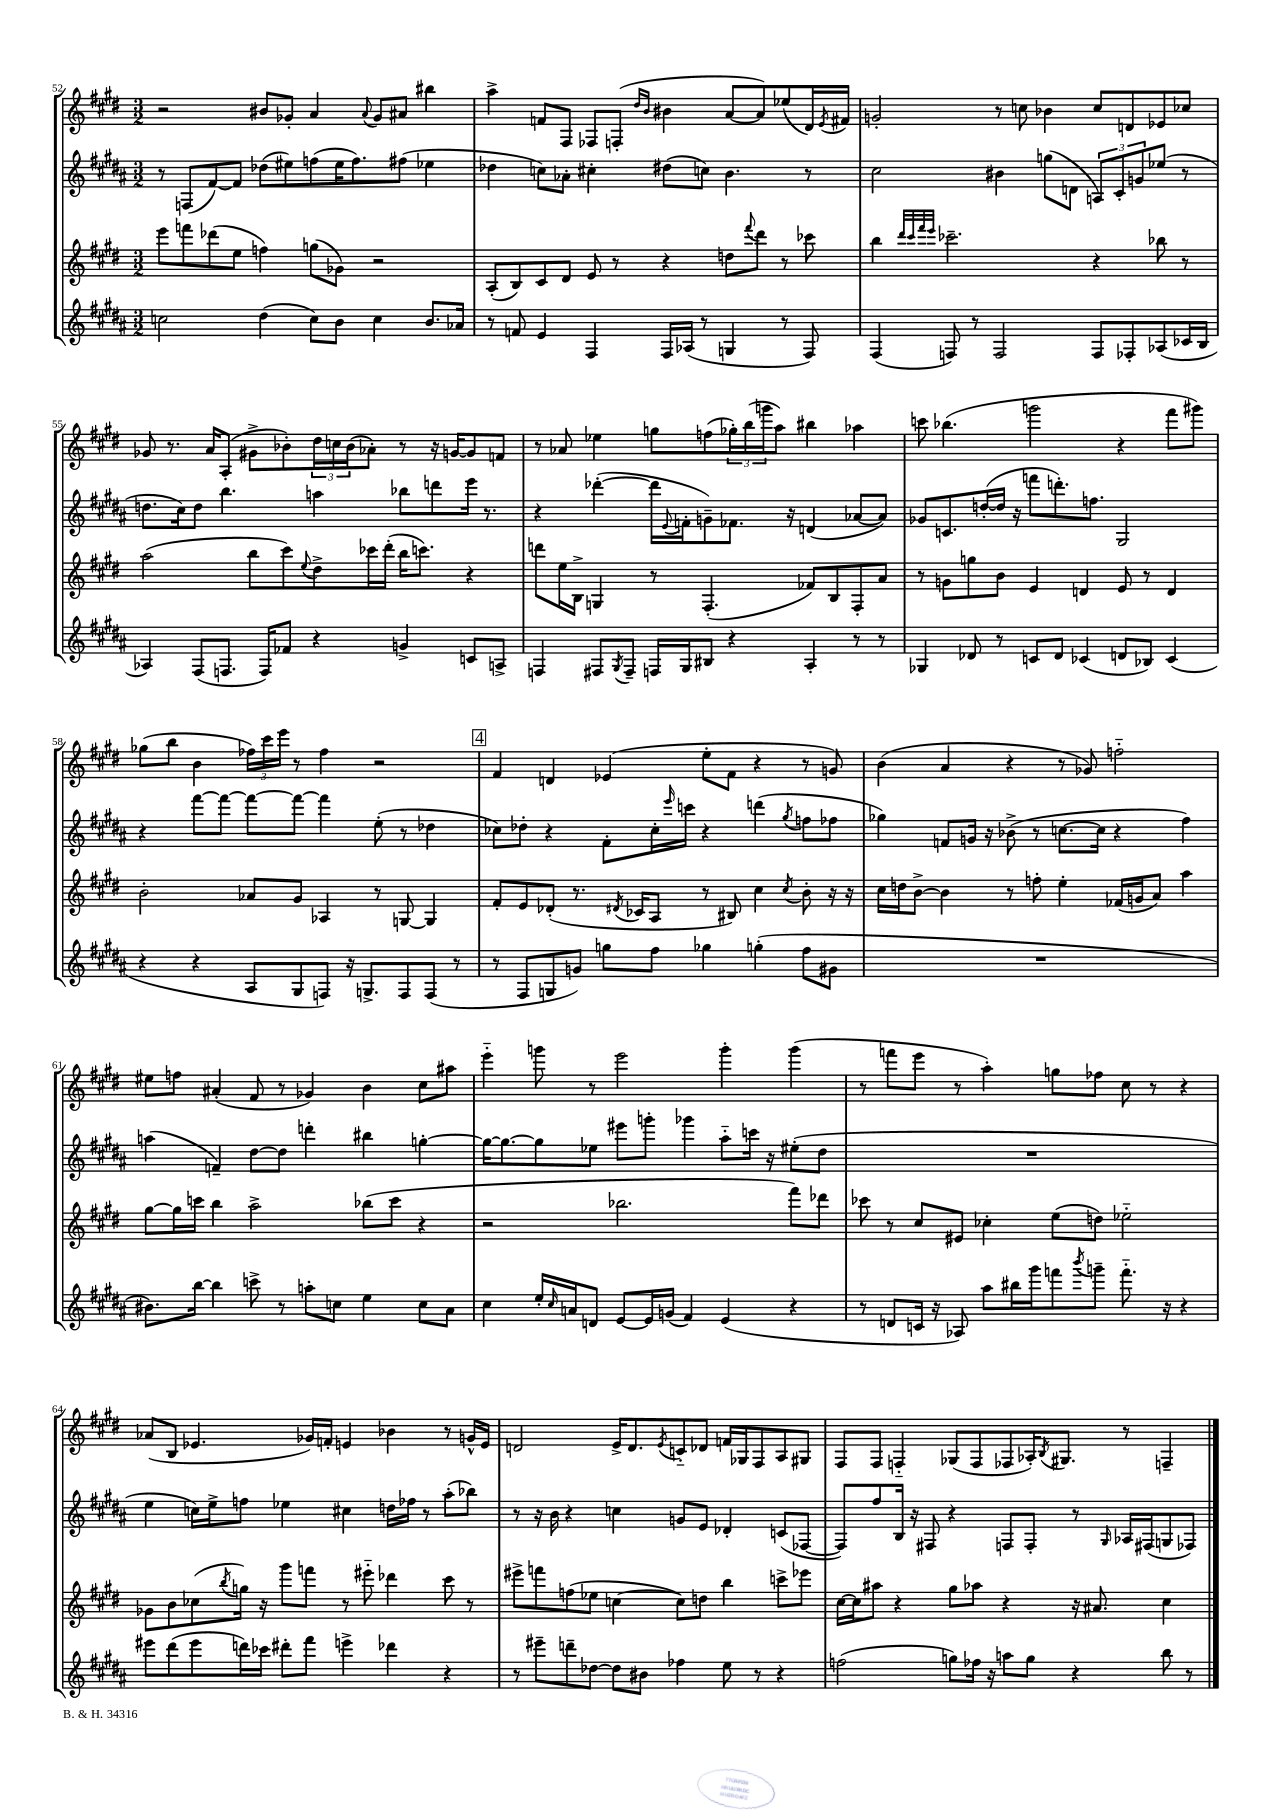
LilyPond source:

<<
\new StaffGroup <<
\new Staff = "s0" {
    \clef treble \key e \major \numericTimeSignature \time 3/2
    r2 bis'8 ges'8-. a'4 \appoggiatura { a'8 } ges'8 ais'8 bis''4 |
    a''4-> f'8 fis8 fes8 f8-.( \grace { dis''16 b'16 } bis'4 a'8~ a'8) ees''8( dis'16) \acciaccatura { e'8 } fis'16 |
    g'2-. r8 c''8 bes'4 c''8 d'8 ees'8 ces''8 |
    ges'8 r8. a'16 a8-.( gis'8-> bes'8-.) \tuplet 3/2 { dis''16 c''16 bes'16( } aes'8-.) r8 r16 g'16~ g'8 f'8 |
    r8 aes'8 ees''4 g''8 f''8( \tuplet 3/2 { ges''16-.) b''16( g'''16 } a''8) bis''4 aes''4 |
    c'''8 bes''4.( g'''2 r4 fis'''8 gis'''8) |
    ges''8( b''8 b'4 \tuplet 3/2 { fes''16) cis'''16 e'''16 } r8 fes''4 r2 |
    \mark \markup { \box "4" } fis'4 d'4 ees'4( e''8-. fis'8 r4 r8 g'8) |
    b'4( a'4 r4 r8 ges'8) f''2-_ |
    eis''8 f''8 ais'4-.( fis'8 r8 ges'4) b'4 cis''8 ais''8 |
    e'''4-_ g'''8 r8 e'''2 g'''4-. g'''4( |
    r8 f'''8 e'''8 r8 a''4-.) g''8 fes''8 cis''8 r8 r4 |
    aes'8( b8 ees'4. ges'16) f'16-. e'4 bes'4 r8 g'16-^ e'16 |
    d'2 e'16-> d'8. \acciaccatura { e'8 } c'8-_ des'8 f'16 ges16 fis8 a8 gis8 |
    fis8 fis8 f4-_ ges8( f8 fes8 aes16-.) \acciaccatura { b8 } gis8. r8 f4-- \bar "|." |
}
\new Staff = "s1" {
    \clef treble \key b \major \numericTimeSignature \time 3/2
    r8 f8( fis'8~) fis'8 des''8( eis''8) f''8( eis''16 f''8.) fis''8( ees''4 |
    des''4 c''8) aes'8-. cis''4-. dis''8( c''8) b'4. r8 |
    cis''2 bis'4 g''8( d'8 \tuplet 3/2 { a8) cis'8-. g'8 } ees''8( r8 |
    d''8. cis''16) d''8 b''4. a''4 bes''8 d'''8 e'''16 r8. |
    r4 des'''4~-.( des'''16 \appoggiatura { e'8 } f'16-. g'8--) fes'8. r16 d'4( aes'8~ aes'8) |
    ges'8 c'8. d''16~-.( d''16 r16 f'''8 d'''8.-.) f''8. gis2 |
    r4 fis'''8~ fis'''8~ fis'''8~ fis'''8~ fis'''4 e''8-.( r8 des''4 |
    \mark \markup { \box "4" } ces''8) des''8-. r4 fis'8-. ces''16-. \grace { e'''16 } c'''16 r4 d'''4( \acciaccatura { gis''8 } f''8 fes''8 |
    ges''4) f'8 g'16 r16 bes'8->( r8 c''8.~ c''16 r4 fis''4) |
    a''4( f'4--) dis''8~ dis''8 d'''4-. bis''4 g''4~-. |
    g''16~ g''8.~ g''8 ees''8 eis'''8 g'''8-. ges'''4 ais''8-_ c'''16 r16 eis''8-.( dis''8 |
    R1. |
    e''4 c''16) e''16-> f''8 ees''4 cis''4 d''16 fes''16 r8 ais''8-.( bes''8) |
    r8 r16 b'16 r4 c''4 g'8 e'8 des'4-. c'8( fes8~ |
    fes8) fis''8 b16 r16 fis8 r4 f8 f8-. r8 \grace { gis16 } aes16 fis16( g8 fes8) \bar "|." |
}
\new Staff = "s2" {
    \clef treble \key e \major \numericTimeSignature \time 3/2
    e'''8 f'''8 des'''8( e''8 f''4) g''8( ges'8) r2 |
    a8-.( b8) cis'8 dis'8 e'8 r8 r4 d''8 \appoggiatura { fis'''8 } dis'''8 r8 ces'''8 |
    b''4 \grace { dis'''32 cis'''32 fis'''32 e'''32 } ces'''2.-- r4 bes''8 r8 |
    a''2( b''8 cis'''8) \appoggiatura { e''8 } dis''8-> ces'''16 dis'''16-.( b''16 c'''8.) r4 |
    d'''8 e''16 b16-> g4 r8 fis4.-.( fes'8) b8 fis8-. a'8 |
    r8 g'8 g''8 b'8 e'4 d'4 e'8 r8 d'4 |
    b'2-. aes'8 gis'8 aes4 r8 g8~ g4 |
    \mark \markup { \box "4" } fis'8-. e'8 des'8-.( r8. \acciaccatura { dis'8 } ces'16 a8 r8 bis8) cis''4 \acciaccatura { cis''8 } b'8-. r16 r16 |
    cis''16 d''16 b'8~-> b'4 r8 f''8-. e''4-. fes'16( g'16 a'8) a''4 |
    gis''8~ gis''16 c'''16 b''4 a''2-> bes''8( c'''8 r4 |
    r2 bes''2. fis'''8) des'''8 |
    ces'''8 r8 cis''8 eis'8 ces''4-. e''8( d''8) ees''2-_ |
    ges'8 b'8 ces''8( \acciaccatura { b''8 } g''16) r16 gis'''8 f'''8 r8 eis'''8-_ des'''4 cis'''8 r8 |
    eis'''8-> f'''8 f''8( ees''8 c''4~ c''8) d''8 b''4 c'''8-> ees'''8 |
    cis''16~ cis''16 ais''8 r4 gis''8 aes''8 r4 r16 ais'8. cis''4 \bar "|." |
}
\new Staff = "s3" {
    \clef treble \key b \major \numericTimeSignature \time 3/2
    c''2 dis''4( c''8) b'8 c''4 b'8. aes'16 |
    r8 f'8 e'4 fis4 fis16 aes16( r8 g4 r8 fis8) |
    fis4( f8) r8 f2 f8 fes8-. aes8( ces'16 b16 |
    aes4) fis8( f8. f16) fes'8 r4 g'4-> c'8 a8-> |
    f4 fis8 \acciaccatura { gis8 } fis8-- f16 gis16 bis8 r4 ais4-. r8 r8 |
    ges4 des'8 r8 c'8 des'8 ces'4( d'8 bes8) ces'4( |
    r4 r4 ais8 gis8 f8) r16 g8.-> f8 f8( r8 |
    \mark \markup { \box "4" } r8 fis8 g8 g'8) g''8 fis''8 ges''4 g''4-.( fis''8 gis'8 |
    R1. |
    bis'8.) b''16~ b''4 c'''8-> r8 a''8-. c''8 e''4 c''8 ais'8 |
    cis''4 e''16-. \grace { cis''16 } a'16 d'8 e'8~ e'16 g'16( fis'4) e'4( r4 |
    r8 d'8 c'16 r16 aes8) ais''8 bis''16 gis'''16 f'''8 \acciaccatura { b'''8 } g'''8-- f'''8.-_ r16 r4 |
    eis'''8 dis'''8( eis'''8 d'''16) ces'''16 dis'''8-. fis'''8 e'''4-> des'''4 r4 |
    r8 eis'''8-- d'''8-- des''8~ des''8 bis'8 fes''4 e''8 r8 r4 |
    f''2( g''8) fes''16 r16 a''8 g''8 r4 b''8 r8 \bar "|." |
}
>>
>>
\layout { \context { \Score currentBarNumber = #52 } }
